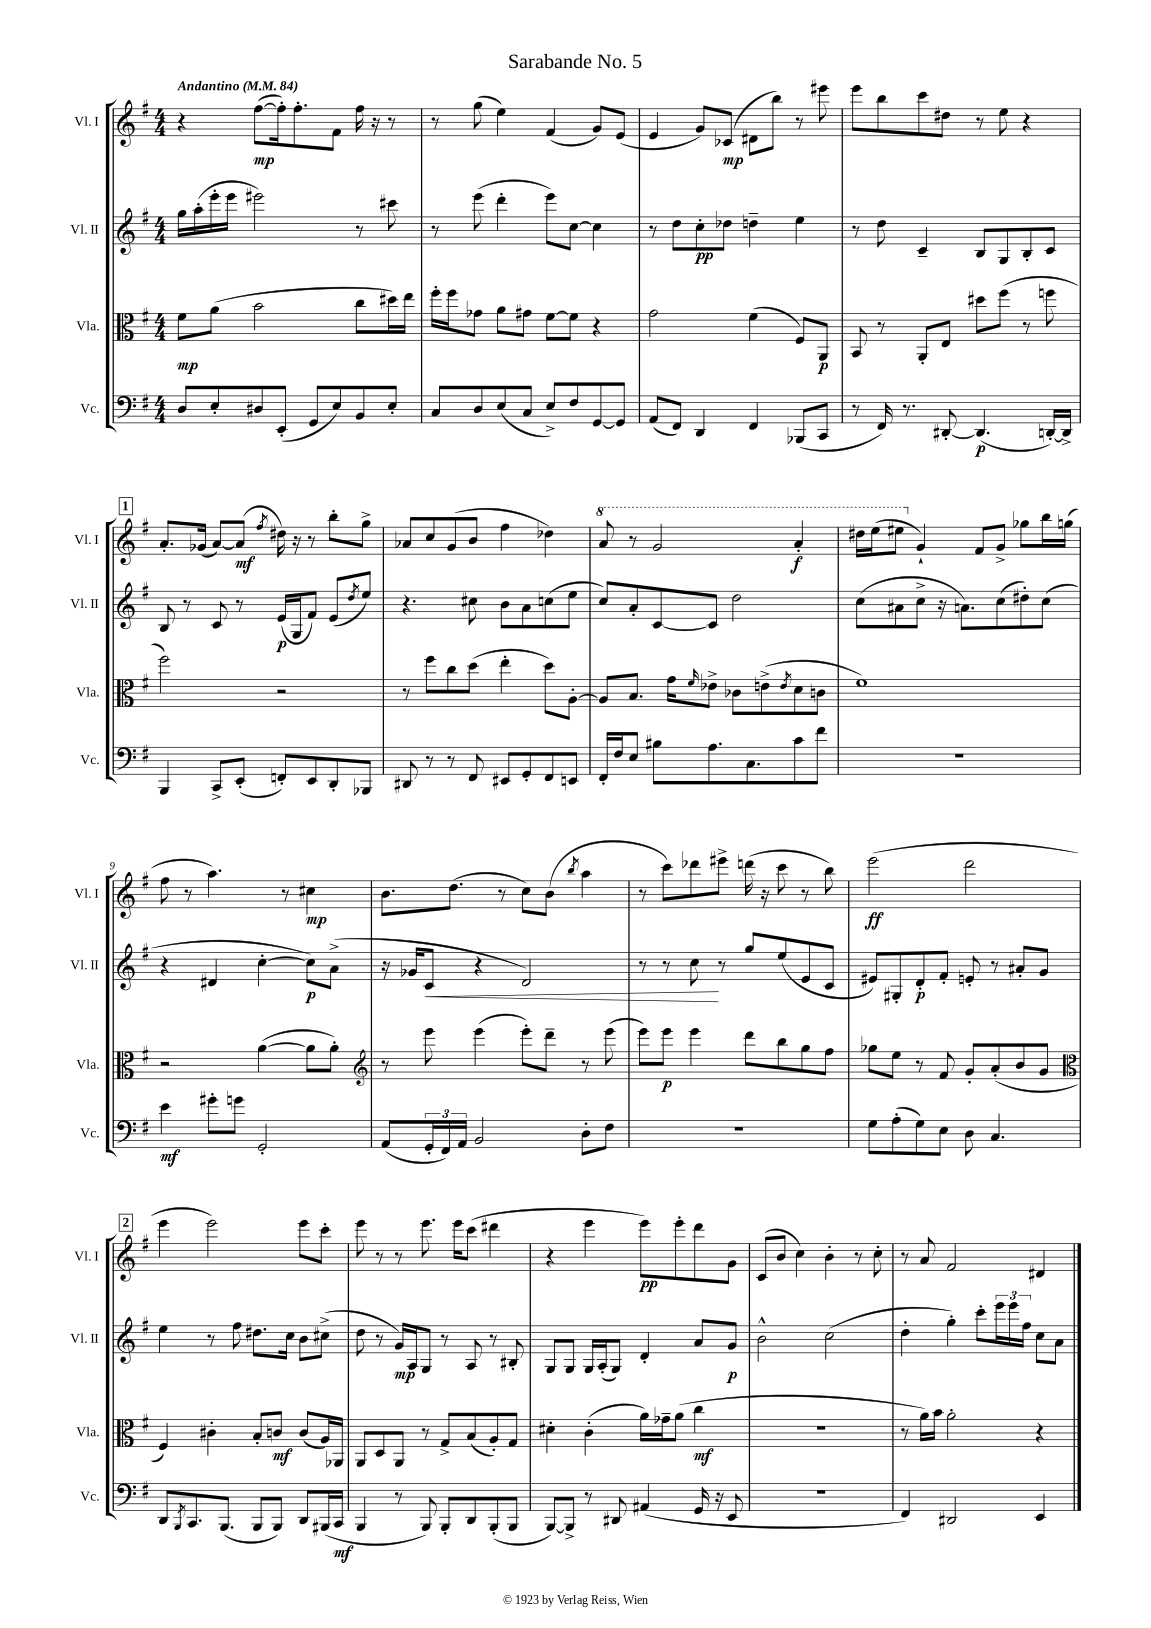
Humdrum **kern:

**kern	**dynam	**kern	**dynam	**kern	**dynam	**kern	**dynam
*part4	*part4	*part3	*part3	*part2	*part2	*part1	*part1
*staff4	*staff4	*staff3	*staff3	*staff2	*staff2	*staff1	*staff1
*I"Vc.	*	*I"Vla.	*	*I"Vl. II	*	*I"Vl. I	*
*I'Vc.	*	*I'Vla.	*	*I'Vl. II	*	*I'Vl. I	*
*clefF4	*	*clefC3	*	*clefG2	*	*clefG2	*
*k[f#]	*	*k[f#]	*	*k[f#]	*	*k[f#]	*
*M4/4	*	*M4/4	*	*M4/4	*	*M4/4	*
*MM84	*	*MM84	*	*MM84	*	*MM84	*
=1	=1	=1	=1	=1	=1	=1	=1
!	!	!	!	!	!	!LO:TX:a:B:t=Andantino	!
8D/L	.	8f#\L	mp	16gg\LL	.	4r	.
.	.	.	.	(16aa'\	.	.	.
8E'/	.	(8a\J	.	16eee'\	.	.	.
.	.	.	.	16eee\JJ	.	.	.
8D#X/	.	2b\	.	2eee#X\)	.	([8ff#\L	mp
(8EE'/J	.	.	.	.	.	16ff#'\k])	.
.	.	.	.	.	.	8.ff#'\	.
8GG/L	.	.	.	.	.	.	.
8E/)	.	.	.	.	.	8f#\J	.
8BB/	.	8cc\L	.	8r	.	16ff#\	.
.	.	.	.	.	.	16r	.
8E'/J	.	16dd#X\L)	.	8ccc#X\	.	8r	.
.	.	16ee\JJ	.	.	.	.	.
=2	=2	=2	=2	=2	=2	=2	=2
8C/L	.	16ff#'\LL	.	8r	.	8r	.
.	.	16ff#\J	.	.	.	.	.
8D/	.	8g-X\J	.	(8eee\	.	(8gg\	.
(8E/	.	8a\L	.	4ddd'\	.	4ee\)	.
8C/J	.	8g#X\J	.	.	.	.	.
8E^/L)	.	[8f#\L	.	8eee\L)	.	(4f#/	.
8F#/	.	8f#\J]	.	[8cc\J	.	.	.
[8GG/	.	4r	.	4cc\]	.	8g/L)	.
8GG/J]	.	.	.	.	.	(8e/J	.
=3	=3	=3	=3	=3	=3	=3	=3
(8AA/L	.	2g\	.	8r	.	4e/	.
8FF#/J)	.	.	.	8dd\L	.	.	.
4DD/	.	.	.	8cc'\	pp	8g/L)	.
.	.	.	.	8dd-X\J	.	(8c-X/J	mp
4FF#/	.	(4f#\	.	4ddn~\	.	8d#X\L	.
.	.	.	.	.	.	8bb\J)	.
(8BBB-X/L	.	8F#/L)	.	4ee\	.	8r	.
8CC/J	.	8AA/J	p	.	.	8eee#X\	.
=4	=4	=4	=4	=4	=4	=4	=4
8r	.	8BB/	.	8r	.	8eee\L	.
16FF#/)	.	8r	.	8dd\	.	8bb\	.
8.r	.	.	.	.	.	.	.
.	.	8AA'/L	.	4c~/	.	8ccc\	.
[8DD#X'/	.	8E/J	.	.	.	8dd#X\J	.
(4.DD#/]	p	8dd#X\L	.	8B/L	.	8r	.
.	.	(8ff#\J	.	8G/	.	8ee\	.
.	.	8r	.	8B'/	.	4r	.
[16DDn'/LL)	.	8ffn\	.	8c/J	.	.	.
16DD^/JJ]	.	.	.	.	.	.	.
!!LO:LB:g=z
!!LO:REH:place=s1:t=1
=5	=5	=5	=5	=5	=5	=5	=5
4BBB/	.	2ff#\)	.	8B/	.	8.a'/L	.
.	.	.	.	8r	.	.	.
.	.	.	.	.	.	(16g-X/Jk	.
8CC^/L	.	.	.	8c/	.	[8a/L)	.
(8EE'/J	.	.	.	8r	.	(8a/J]	mf
.	.	.	.	.	.	8qff#/	.
8FFn'/L)	.	2r	.	(16e/LL	p	16dd#X\)	.
.	.	.	.	16G/J	.	16r	.
8EE/	.	.	.	8f#/J)	.	8r	.
8DD'/	.	.	.	(8e/L	.	8bb'\L	.
.	.	.	.	8qdd/	.	.	.
8BBB-X/J	.	.	.	8ee/J)	.	8gg^\J	.
=6	=6	=6	=6	=6	=6	=6	=6
8DD#X/	.	8r	.	4.r	.	8a-X/L	.
8r	.	8ff#\L	.	.	.	8cc/	.
8r	.	8cc\	.	.	.	(8g/	.
8FF#/	.	(8dd\J	.	8cc#X\	.	8b/J	.
8EE#X/L	.	4ee'\	.	8b\L	.	4ff#\	.
8GG'/	.	.	.	8a\	.	.	.
8FF#/	.	8dd\L)	.	(8ccn\	.	4dd-X\)	.
8EEn/J	.	[8A'\J	.	8ee\J	.	.	.
=7	=7	=7	=7	=7	=7	=7	=7
*	*	*	*	*	*	*8va	*
16FF#'/LL	.	8A/L]	.	8cc/L)	.	8aa/	.
16F#/J	.	.	.	.	.	.	.
8E/J	.	8.B/J	.	8a'/	.	8r	.
8B#X\L	.	.	.	[8c/	.	2gg/	.
.	.	16g\KL	.	.	.	.	.
.	.	16qqf#/	.	.	.	.	.
8.A\	.	8e-X^\J	.	8c/J]	.	.	.
.	.	8c-X\L	.	2dd\	.	.	.
8.C\	.	.	.	.	.	.	.
.	.	(8en^\	.	.	.	.	.
.	.	8qe/	.	.	.	.	.
8c\	.	8d\	.	.	.	4aa'/	f
8f#\J	.	8cn\J	.	.	.	.	.
=8	=8	=8	=8	=8	=8	=8	=8
1r	.	1f#)	.	(8cc\L	.	16ddd#X\LL	.
.	.	.	.	.	.	(16eee\J	.
.	.	.	.	8a#X\	.	8eee#X\J	.
*	*	*	*	*	*	*X8va	*
.	.	.	.	8cc^\J	.	4g`/)	.
.	.	.	.	16r	.	.	.
.	.	.	.	8.an\L)	.	.	.
.	.	.	.	.	.	8f#/L	.
.	.	.	.	(8cc\	.	8g^/J	.
.	.	.	.	8dd#X'\)	.	8gg-X\L	.
.	.	.	.	(8cc\J	.	16bb\L	.
.	.	.	.	.	.	(16ggn\JJ	.
!!LO:LB:g=z
=9	=9	=9	=9	=9	=9	=9	=9
4e\	mf	2r	.	4r	.	8ff#\	.
.	.	.	.	.	.	8r	.
8g#X'\L	.	.	.	4d#X/	.	4.aa\)	.
8gn\J	.	.	.	.	.	.	.
2GG'/	.	([4a\	.	[4cc'\	.	.	.
.	.	.	.	.	.	8r	.
.	.	8a\L]	.	8cc\L])	p	4cc#X\	mp
.	.	8a'\J)	.	(8a^\J	.	.	.
=10	=10	=10	=10	=10	=10	=10	=10
*	*	*clefG2	*	*	*	*	*
(8AA/L	.	8r	.	16r	.	8.b\L	.
.	.	.	.	16g-X/KL	.	.	.
!	!	!	!	!	!LO:HP:b	!	!
24GG'/L	.	8eee\	.	8c/J	<	.	.
24FF#/)	.	.	.	.	.	.	.
.	.	.	.	.	.	(8.dd\J	.
24AA/JJ	.	.	.	.	.	.	.
2BB/	.	(4eee\	.	4r	.	.	.
.	.	.	.	.	.	8r	.
.	.	8eee'\L)	.	2d/)	.	8cc\L)	.
.	.	8ddd~\J	.	.	.	(8b\J	.
.	.	.	.	.	.	8qbb/	.
8D'\L	.	8r	.	.	.	4aa\	.
8F#\J	.	(8eee\	.	.	.	.	.
=11	=11	=11	=11	=11	=11	=11	=11
1r	.	8eee\L)	.	8r	.	8r	.
.	.	8eee\J	p	8r	.	8ccc\L)	.
.	.	4eee\	.	8cc\	.	8ddd-X\	.
.	.	.	.	8r	[	8eee#X^\J	.
.	.	8ddd\L	.	8gg/L	.	(16dddn\	.
.	.	.	.	.	.	16r	.
.	.	8bb\	.	(8ee/	.	8ccc\	.
.	.	8gg\	.	8e/	.	8r	.
.	.	8ff#\J	.	8c/J	.	8bb\)	.
=12	=12	=12	=12	=12	=12	=12	=12
8G\L	.	8gg-X\L	.	8e#X/L)	.	(2eee\	ff
(8A'\	.	8ee\J	.	8G#X'/	.	.	.
8G\)	.	8r	.	8d'/	p	.	.
8E\J	.	8f#/	.	8f#'/J	.	.	.
8D\	.	8g'/L	.	8en'/	.	2ddd\	.
4.C/	.	(8a'/	.	8r	.	.	.
.	.	8b/	.	8a#X'/L	.	.	.
.	.	8g/J	.	8g/J	.	.	.
!!LO:LB:g=z
!!LO:REH:place=s1:t=2
=13	=13	=13	=13	=13	=13	=13	=13
*	*	*clefC3	*	*	*	*	*
8DD/L	.	4F#/)	.	4ee\	.	4eee\	.
8qBBB/	.	.	.	.	.	.	.
8.CC/	.	.	.	.	.	.	.
.	.	4c#X'\	.	8r	.	2eee\)	.
(8.BBB/J	.	.	.	.	.	.	.
.	.	.	.	8ff#\	.	.	.
8BBB/L	.	8B'/L	.	8.dd#X\L	.	.	.
8BBB/J)	.	8cn/J	mf	.	.	.	.
.	.	.	.	16cc\Jk	.	.	.
8DD/L	.	(8c/L	.	8b\L	.	8eee\L	.
(16BBB#X/L	.	16A/L)	.	(8cc#X^\J	.	8ccc'\J	.
16CC/JJ	mf	16AA-X/JJ	.	.	.	.	.
=14	=14	=14	=14	=14	=14	=14	=14
4BBB/	.	8AA/L	.	8dd\	.	8eee\	.
.	.	8D/	.	8r	.	8r	.
8r	.	8AA/J	.	16g/LL)	mp	8r	.
.	.	.	.	16A/J	.	.	.
8BBB/)	.	8r	.	8G/J	.	8.eee\	.
8BBB'/L	.	8G^/L	.	8r	.	.	.
.	.	.	.	.	.	16eee\KL	.
8DD/	.	(8B/	.	8A/	.	(8ccc\J	.
(8BBB'/	.	8A'/)	.	8r	.	4ddd#X\	.
8BBB/J	.	8G/J	.	8B#X'/	.	.	.
=15	=15	=15	=15	=15	=15	=15	=15
[8BBB/L)	.	4d#X'\	.	8G/L	.	4r	.
8BBB^/J]	.	.	.	8G/J	.	.	.
8r	.	(4c'\	.	16G/LL	.	4eee\	.
.	.	.	.	(16A'/J	.	.	.
8DD#X/	.	.	.	8G/J)	.	.	.
(4AA#X/	.	16a\LL)	.	4d'/	.	8eee\L)	pp
.	.	16g-X~\J	.	.	.	.	.
.	.	(8a\J	.	.	.	8eee'\	.
16GG/	.	4cc\	mf	8a/L	.	8ddd\	.
16r	.	.	.	.	.	.	.
8EE/	.	.	.	8g/J	p	8g\J	.
=16	=16	=16	=16	=16	=16	=16	=16
1r	.	1r	.	2b^^\	.	(8c/L	.
.	.	.	.	.	.	8b/J	.
.	.	.	.	.	.	4cc\)	.
.	.	.	.	(2cc\	.	4b'\	.
.	.	.	.	.	.	8r	.
.	.	.	.	.	.	8cc'\	.
=17	=17	=17	=17	=17	=17	=17	=17
4FF#/)	.	8r	.	4dd'\	.	8r	.
.	.	16a\LL)	.	.	.	8a/	.
.	.	16b\JJ	.	.	.	.	.
2DD#X/	.	2a'\	.	4gg'\)	.	2f#/	.
.	.	.	.	8ccc'\L	.	.	.
.	.	.	.	24eee\L	.	.	.
.	.	.	.	24eee\	.	.	.
.	.	.	.	24ff#\JJ	.	.	.
4EE/	.	4r	.	8cc\L	.	4d#X/	.
.	.	.	.	8a\J	.	.	.
==	==	==	==	==	==	==	==
*-	*-	*-	*-	*-	*-	*-	*-
